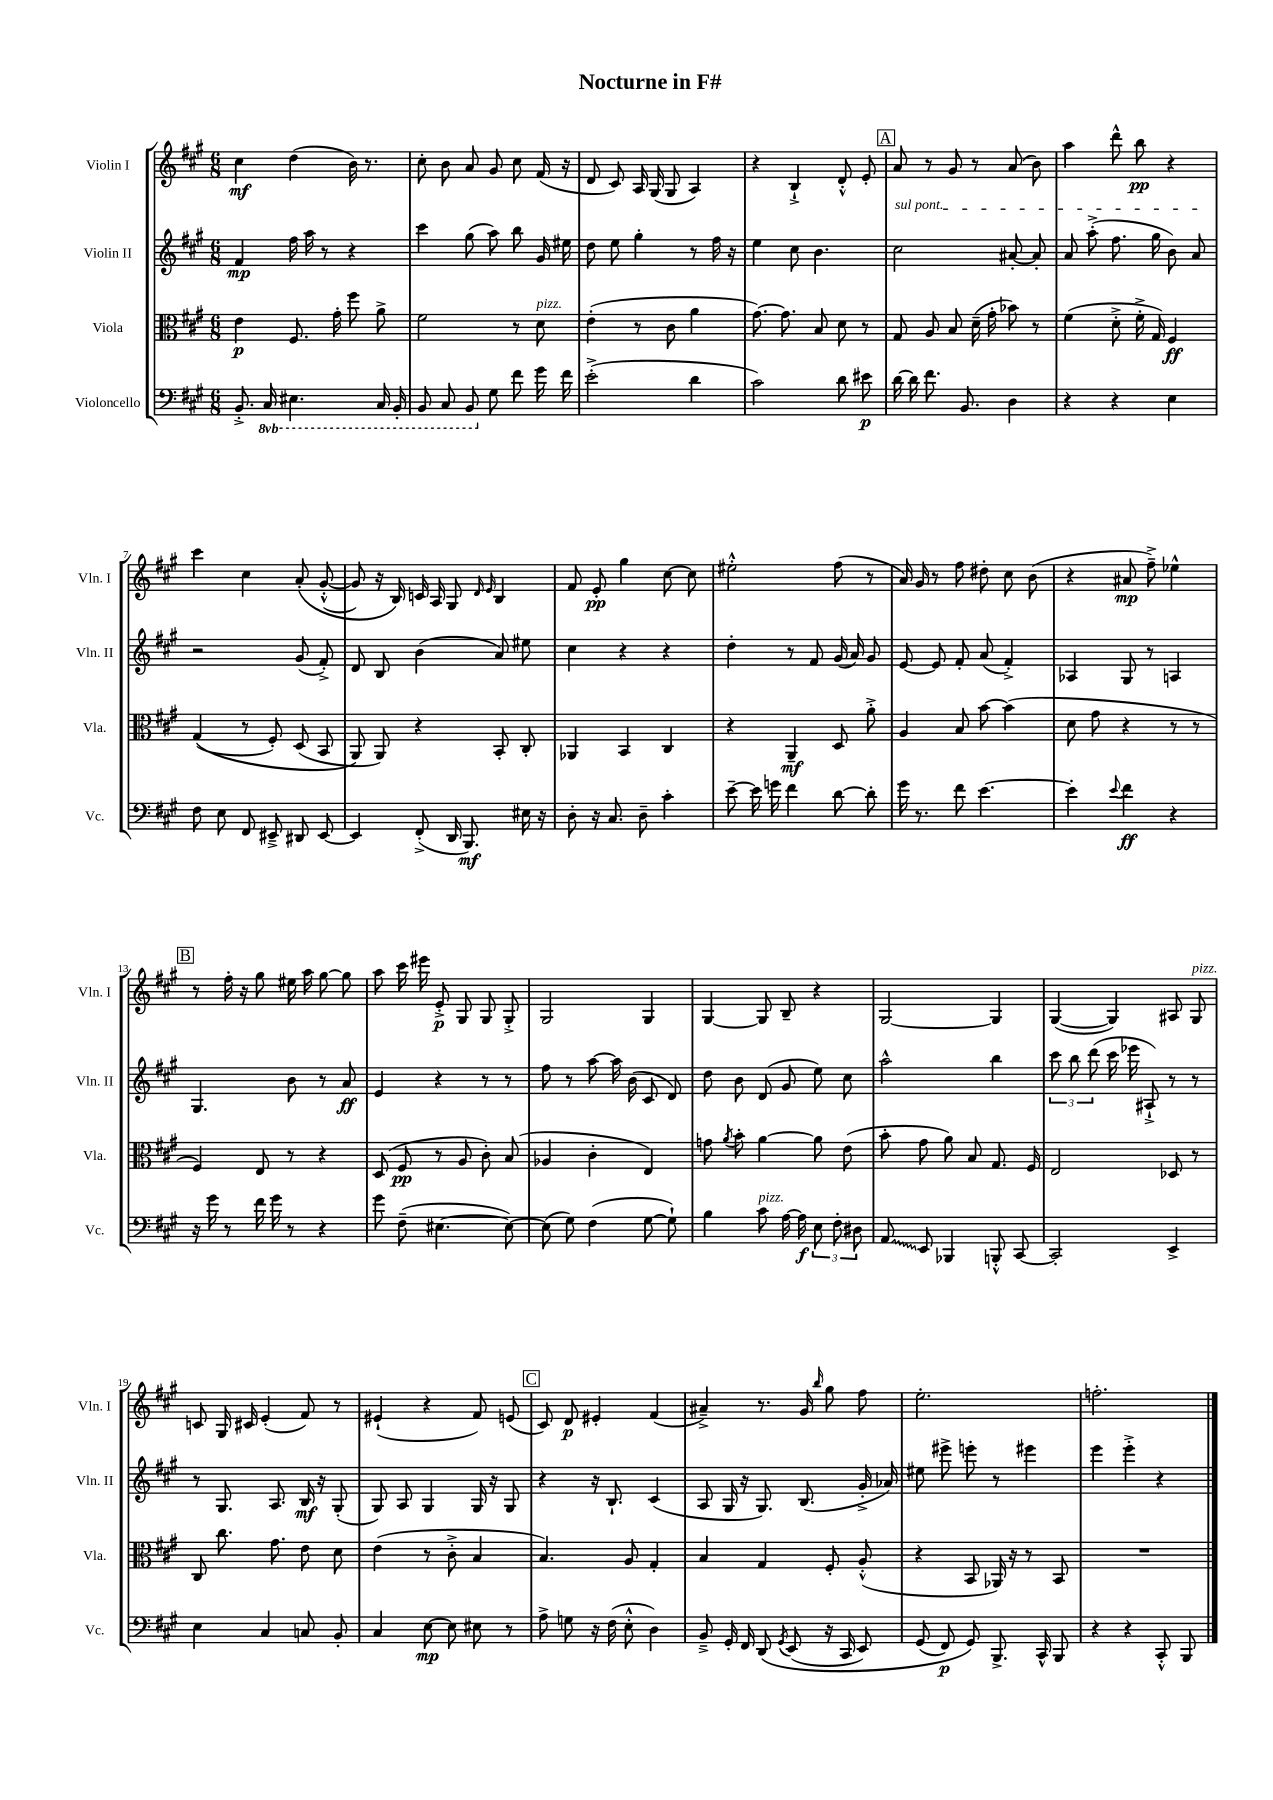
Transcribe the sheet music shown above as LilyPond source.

\header { title = "Nocturne in F#" }
<<
\new StaffGroup <<
\new Staff = "s0" \with { instrumentName = "Violin I" shortInstrumentName = "Vln. I" } {
    \clef treble \key a \major \numericTimeSignature \time 6/8
    \autoBeamOff cis''4\mf d''4( b'16) r8. |
    cis''8-. b'8 a'8 gis'8 cis''8 fis'16( r16 |
    d'8 cis'8) a16 gis16( gis8 a4) |
    r4 b4-!-> d'8-.-^ e'8-. |
    \mark \markup { \box "A" } a'8 r8 gis'8 r8 a'8( b'8) |
    a''4 d'''8-^ b''8\pp r4 |
    cis'''4 cis''4 a'8-.\( gis'8~-.-^( |
    gis'8) r16 b16\) c'16 a16 gis8 \grace { d'16 e'16 } b4 |
    fis'8 e'8-.\pp gis''4 cis''8~ cis''8 |
    eis''2-.-^ fis''8( r8 |
    a'16) gis'16 r8 fis''8 dis''8-. cis''8 b'8( |
    r4 ais'8\mp fis''8--->) ees''4-^ |
    \mark \markup { \box "B" } r8 fis''16-. r16 gis''8 eis''16 a''16 gis''8~ gis''8 |
    a''8 cis'''16 eis'''16 e'8-.->\p gis8 gis8 gis8-.-> |
    gis2 gis4 |
    gis4~ gis8 b8-- r4 |
    gis2~ gis4 |
    gis4~( gis4) ais8 gis8^\markup { \italic "pizz." } |
    c'8 gis16 cis'16 e'4-.( fis'8) r8 |
    eis'4-!( r4 fis'8) e'8( |
    \mark \markup { \box "C" } cis'8) d'8\p eis'4-. fis'4( |
    ais'4--->) r8. gis'16 \grace { b''16 } gis''8 fis''8 |
    e''2.-. |
    f''2.-. \bar "|." |
}
\new Staff = "s1" \with { instrumentName = "Violin II" shortInstrumentName = "Vln. II" } {
    \clef treble \key a \major \numericTimeSignature \time 6/8
    \autoBeamOff fis'4\mp fis''16 a''16 r8 r4 |
    cis'''4 gis''8( a''8) b''8 gis'16 eis''16 |
    d''8 e''8 gis''4-. r8 fis''16 r16 |
    e''4 cis''8 b'4. |
    \mark \markup { \box "A" } \once \override TextSpanner.bound-details.left.text = \markup { \italic "sul pont." } cis''2\startTextSpan ais'8~-. ais'8-. |
    a'8 a''8-.->( fis''8. gis''16 b'8) a'8\stopTextSpan |
    r2 gis'8( fis'8-.->) |
    d'8 b8 b'4( a'8) eis''8 |
    cis''4 r4 r4 |
    d''4-. r8 fis'8 gis'16( a'16) gis'8 |
    e'8~ e'8 fis'8-. a'8( fis'4-.->) |
    aes4 gis8 r8 a4 |
    \mark \markup { \box "B" } gis4. b'8 r8 a'8\ff |
    e'4 r4 r8 r8 |
    fis''8 r8 a''8~ a''16 b'16( cis'8 d'8) |
    d''8 b'8 d'8( gis'8 e''8) cis''8 |
    a''2-^ b''4 |
    \tuplet 3/2 { cis'''8 b''8 d'''8( } cis'''16 ees'''16 ais8-!->) r8 r8 |
    r8 gis8. a8. b16\mf r16 gis8-.( |
    gis8) a8 gis4 gis16 r16 gis8 |
    \mark \markup { \box "C" } r4 r16 b8.-! cis'4( |
    a8 gis16 r16 gis8.) b8.( gis'16-.-> aes'16) |
    eis''8 eis'''8-> e'''8-. r8 eis'''4 |
    e'''4 e'''4-.-> r4 \bar "|." |
}
\new Staff = "s2" \with { instrumentName = "Viola" shortInstrumentName = "Vla." } {
    \clef alto \key a \major \numericTimeSignature \time 6/8
    \autoBeamOff e'4\p fis8. gis'16-. fis''8 a'8-> |
    fis'2 r8 d'8^\markup { \italic "pizz." } |
    e'4-.( r8 cis'8 a'4 |
    gis'8.~) gis'8. b8 d'8 r8 |
    \mark \markup { \box "A" } gis8 a8 b8 d'16--( gis'16-. bes'8) r8 |
    fis'4( d'8-.-> fis'16-.-> gis16) fis4\ff |
    gis4(\( r8 fis8-.) d8( b,8 |
    a,8\) a,8) r4 b,8-. cis8-. |
    aes,4 b,4 cis4 |
    r4 a,4--\mf d8 a'8-.-> |
    a4 b8 b'8~ b'4( |
    d'8 gis'8 r4 r8 r8 |
    \mark \markup { \box "B" } fis4) e8 r8 r4 |
    d8( fis8\pp r8 a8 cis'8-.) b8( |
    aes4 cis'4-. e4) |
    g'8 \acciaccatura { a'8 } b'8-. a'4~ a'8 e'8( |
    b'8-. gis'8 a'8) b8 gis8. fis16 |
    e2 des8 r8 |
    cis8 cis''8. gis'8. e'8 d'8 |
    e'4( r8 cis'8-.-> b4 |
    \mark \markup { \box "C" } b4.) a8 gis4-. |
    b4 gis4 fis8-. a8-.-^( |
    r4 b,8 aes,16) r16 r8 b,8 |
    R2. \bar "|." |
}
\new Staff = "s3" \with { instrumentName = "Violoncello" shortInstrumentName = "Vc." } {
    \clef bass \key a \major \numericTimeSignature \time 6/8 \set Staff.ottavationMarkups = #ottavation-simple-ordinals
    \autoBeamOff b,8.-.-> \ottava #-1 cis,16 eis,4. cis,16 b,,16-. |
    b,,8 cis,8 b,,8 \ottava #0 gis8 fis'8 gis'16 fis'16 |
    e'2-.->( d'4 |
    cis'2) d'8 eis'8\p |
    \mark \markup { \box "A" } d'16~ d'16 fis'8. b,8. d4 |
    r4 r4 e4 |
    fis8 e8 fis,8 eis,8---> dis,8 eis,8~ |
    eis,4 fis,8-.->( d,16 b,,8.\mf) eis16 r16 |
    d8-. r16 cis8. d8-- cis'4-. |
    e'8~-- e'16 g'16 fis'4 d'8~ d'8-. |
    gis'16 r8. fis'8 e'4.~ |
    e'4-. \appoggiatura { e'8 } fis'4\ff r4 |
    \mark \markup { \box "B" } r16 gis'16 r8 fis'16 gis'16 r8 r4 |
    gis'8 fis8--( eis4.~ eis8~) |
    eis8( gis8) fis4( gis8~ gis8-!) |
    b4 cis'8^\markup { \italic "pizz." } a16~ a16\f \tuplet 3/2 { e8 fis8-. dis8 } |
    \once \override Glissando.style = #'zigzag a,8\glissando e,8 bes,,4 b,,8-.-^ cis,8~ |
    cis,2-. e,4-> |
    e4 cis4 c8 b,8-. |
    cis4 e8~\mp e8 eis8 r8 |
    \mark \markup { \box "C" } a8-> g8 r16 fis16( e8-.-^ d4) |
    b,8---> gis,16-. fis,16 d,8\( \acciaccatura { gis,8 } e,8( r16 cis,16 e,8) |
    gis,8( fis,8\p) gis,8\) b,,8.-> cis,16-^ b,,8 |
    r4 r4 cis,8-.-^ b,,8 \bar "|." |
}
>>
>>
